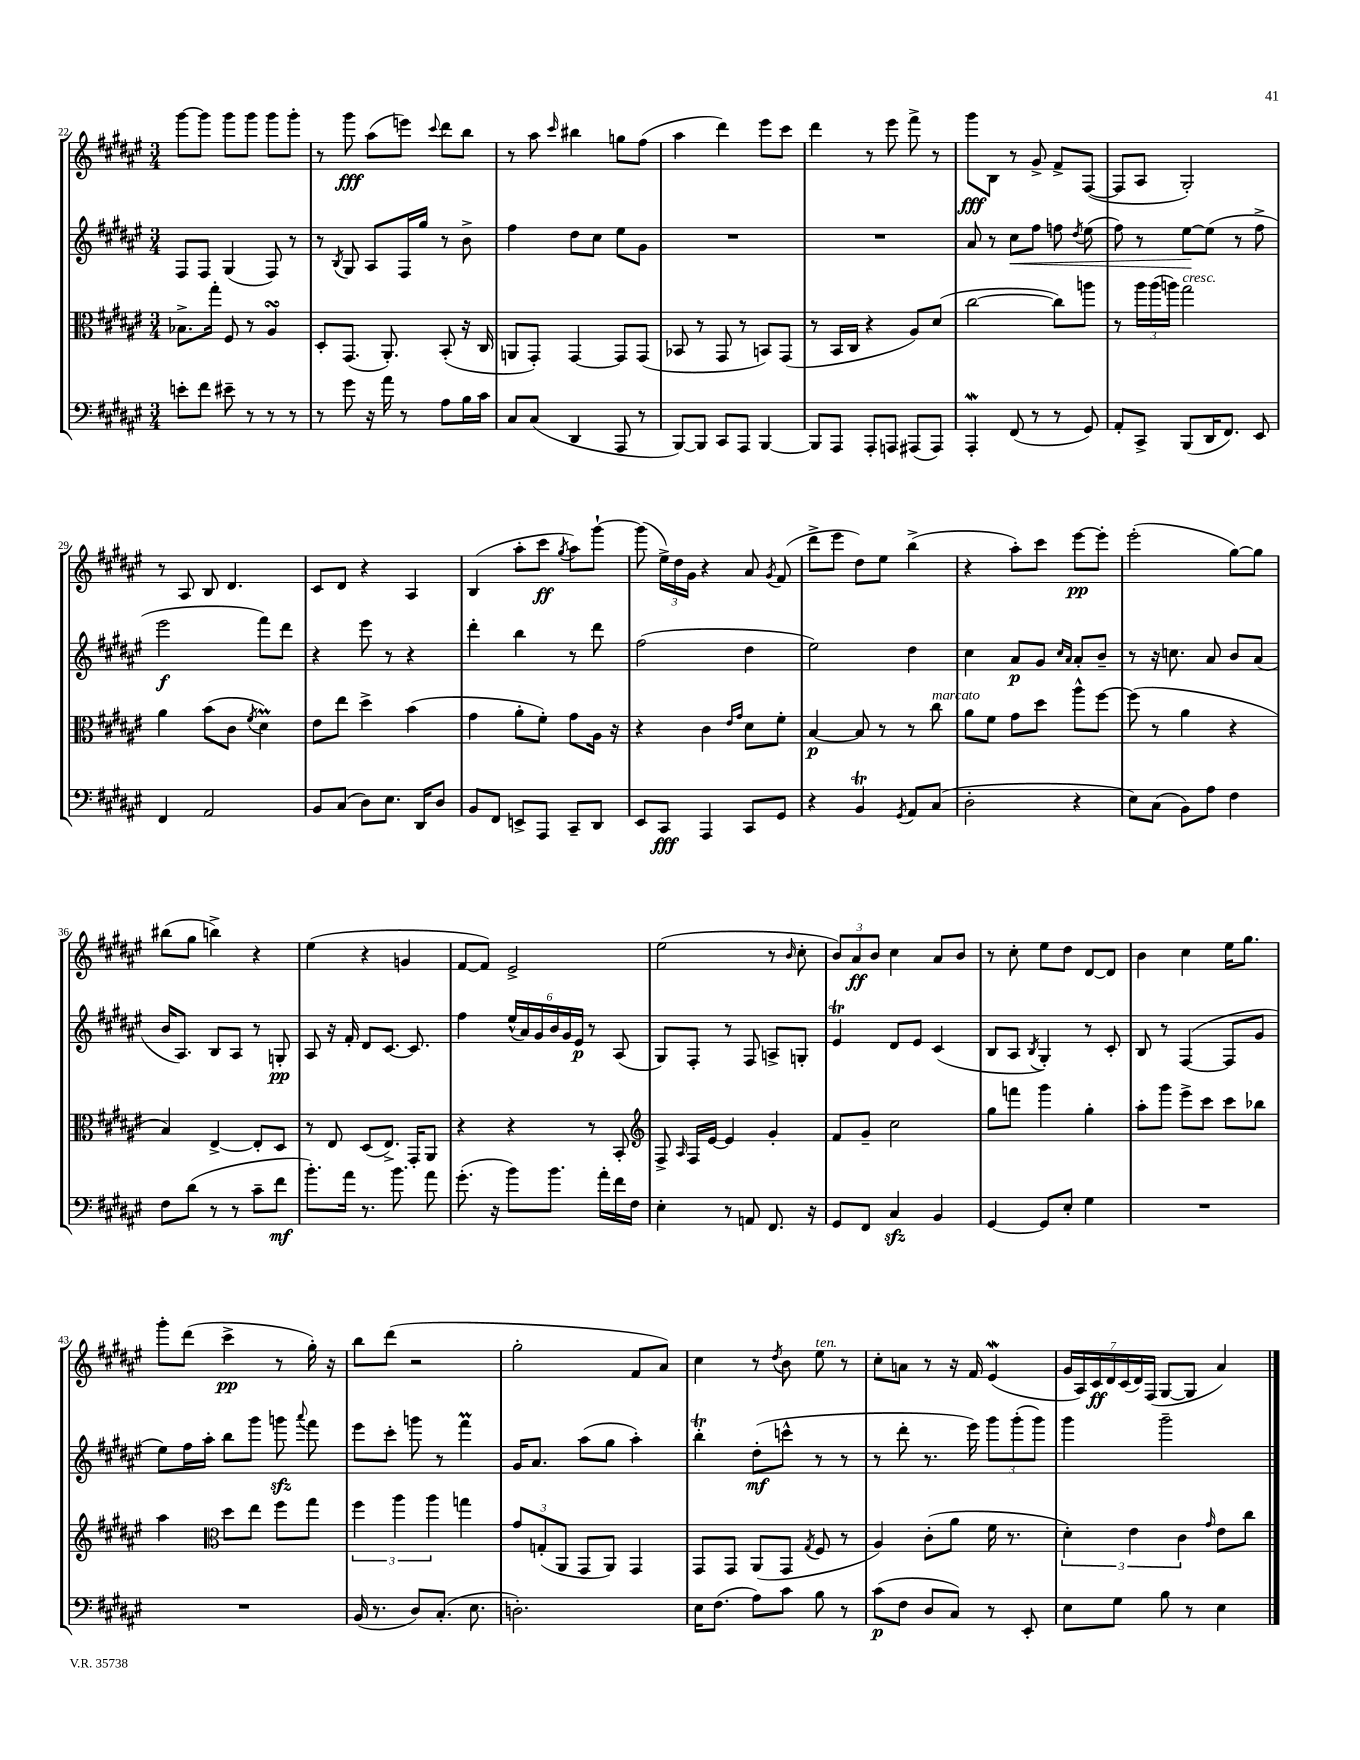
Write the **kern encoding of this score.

**kern	**kern	**kern	**kern
*staff4	*staff3	*staff2	*staff1
*clefF4	*clefC3	*clefG2	*clefG2
*k[f#c#g#d#a#e#]	*k[f#c#g#d#a#e#]	*k[f#c#g#d#a#e#]	*k[f#c#g#d#a#e#]
*M3/4	*M3/4	*M3/4	*M3/4
8e'	8.B-^	8F#	[8ggg#
8f#	.	8F#	8ggg#]
.	16gg#'	.	.
8e#~	8F#	(4G#	8ggg#
8r	8r	.	8ggg#
8r	4A#	8F#)	8ggg#
8r	.	8r	8ggg#'
=	=	=	=
8r	8D#'	8r	8r
.	.	8qB	.
8g#	(8.GG#	8G#	8ggg#
16r	.	8A#	(8aa#
16a#	8.AA#')	.	.
8r	.	16F#	8eee)
.	.	16gg#	.
.	.	.	8qqccc#
8A#	(8BB'	8r	8ddd#
16B	16r	8b^	8bb
16c#	16C#	.	.
=	=	=	=
8C#	8AA	4ff#	8r
(8C#	8GG#')	.	8aa#
.	.	.	16qqccc#
4DD#	[4GG#	8dd#	4bb#
.	.	8cc#	.
8AAA#	8GG#]	8ee#	8gg
8r	(8GG#	8g#	(8ff#
=	=	=	=
[8BBB)	8BB-	2.r	4aa#
8BBB]	8r	.	.
8CC#	8GG#	.	4ddd#)
8AAA#	8r	.	.
[4BBB	8BB)	.	8eee#
.	(8GG#	.	8ccc#
=	=	=	=
8BBB]	8r	2.r	4ddd#
8AAA#	16BB	.	.
.	16C#	.	.
8AAA#'	4r	.	8r
8AAA	.	.	8eee#
(8AAA#	8A#)	.	8fff#^
8AAA#)	(8d#	.	8r
=	=	=	=
4AAA#'	[2cc#	8a#	8ggg#
.	.	8r	8B
(8FF#	.	8cc#	8r
8r	.	8ff#	8g#^
8r	8cc#])	8ff	8f#^
.	.	8qdd#	.
8GG#)	8aa	(8ee#	([8F#
=	=	=	=
8AA#'	8r	8ff#)	8F#]
8CC#^	24aa#	8r	8A#
.	(24aa#	.	.
.	24aa)	.	.
(8BBB	2gg#	[8ee#	2G#')
16DD#	.	(8ee#]	.
8.FF#)	.	.	.
.	.	8r	.
8EE#	.	8ff#^	.
=	=	=	=
4FF#	4a#	2eee#	8r
.	.	.	8A#
2AA#	(8b	.	8B
.	8c#	.	4.d#
.	8qf#	.	.
.	4d#)	8fff#)	.
.	.	8ddd#	.
=	=	=	=
8BB	8e#	4r	8c#
(8C#	8ee#	.	8d#
8D#)	4dd#^	8eee#	4r
8.E#	.	8r	.
.	(4b	4r	4A#
16DD#	.	.	.
8D#	.	.	.
=	=	=	=
8BB	4g#	4ddd#'	(4B
8FF#	.	.	.
8EE^	8a#'	4bb	8aa#'
8AAA#	8f#')	.	8ccc#
.	.	.	8qgg#
8CC#~	8g#	8r	8aa#)
8DD#	16A#	8ddd#	[8ggg#`
.	16r	.	.
=	=	=	=
8EE#	4r	(2ff#	(8ggg#]
8CC#	.	.	24ee#^)
.	.	.	24dd#
.	.	.	24g#
4AAA#	4c#	.	4r
.	16qqe#	.	.
.	16qqg#	.	.
8CC#	8d#	4dd#	8a#
.	.	.	8qg#
8GG#	8f#'	.	(8f#
=	=	=	=
4r	[4B	2ee#)	8ddd#^
.	.	.	8eee#
4BB	8B]	.	8dd#)
.	8r	.	8ee#
8qGG#	.	.	.
8AA#	8r	4dd#	(4bb^
(8C#	8cc#	.	.
=	=	=	=
2D#'	8a#	4cc#	4r
.	8f#	.	.
.	8g#	8a#	8aa#')
.	8dd#	8g#	8ccc#
.	.	16qqcc#	.
.	.	16qqa#	.
4r	8aa#^^	8a#'	[8eee#
.	[8ff#	8b~	8eee#']
=	=	=	=
8E#)	(8ff#]	8r	(2eee#'
(8C#	8r	16r	.
.	.	8.cc	.
8BB)	4a#	.	.
8A#	.	8a#	.
4F#	4r	8b	[8gg#)
.	.	(8a#	8gg#]
=	=	=	=
8F#	4B)	16b	(8bb#
.	.	8.A#)	.
(8d#	.	.	8gg#
8r	[4E#^	8B	4bb^)
8r	.	8A#	.
8c#~	8E#']	8r	4r
8f#	8D#	8G'	.
=	=	=	=
8.b')	8r	8A#	(4ee#
.	8E#	16r	.
16a#	.	16f#'	.
8.r	(8D#	8d#	4r
.	8.E#^)	[8.c#	.
8.b	.	.	.
.	.	.	4g
.	16GG#'	8.c#]	.
8a#	8AA#	.	.
=	=	=	=
(8.g#'	4r	4ff#	[8f#
.	.	.	8f#])
16r	.	.	.
8b)	4r	(24ee#^^	2e#^
.	.	24a#)	.
.	.	24g#	.
8.b	.	24b	.
.	.	24g#	.
.	.	24e#	.
.	8r	8r	.
16a#'	.	.	.
16f#	8BB'	(8A#	.
16F#	.	.	.
=	=	=	=
*	*clefG2	*	*
4E#'	8F#^	8G#)	(2ee#
.	16qqA#	.	.
.	16F#	8F#'	.
.	[16e#	.	.
8r	4e#]	8r	.
8AA	.	8F#	.
8.FF#	4g#'	8A^	8r
.	.	.	16qqb
.	.	8G'	8cc#'
16r	.	.	.
=	=	=	=
8GG#	8f#	4e#	12b)
.	.	.	12a#
8FF#	8g#~	.	.
.	.	.	12b
4C#	2cc#	8d#	4cc#
.	.	8e#	.
4BB	.	(4c#	8a#
.	.	.	8b
=	=	=	=
[4GG#	8gg#	8B	8r
.	8fff	8A#	8cc#'
.	.	8qB	.
8GG#]	4ggg#	4G#')	8ee#
8E#'	.	.	8dd#
4G#	4gg#'	8r	[8d#
.	.	8c#'	8d#]
=	=	=	=
2.r	8aa#'	8B	4b
.	8ggg#	8r	.
.	8eee#^	([4F#	4cc#
.	8ccc#	.	.
.	8ccc#	8F#]	16ee#
.	.	.	8.gg#
.	8bb-	8g#	.
=	=	=	=
2.r	4aa#	8ee#)	8ggg#'
.	.	16ff#	(8ddd#
.	.	16aa#'	.
*	*clefC3	*	*
.	8dd#	8bb	4ccc#^
.	8ee#	8ggg#	.
.	8ff#	8ggg	8r
.	.	8qqaaa#	.
.	8gg#	8fff#	16gg#')
.	.	.	16r
=	=	=	=
(16BB	6ff#	8eee#	8bb
8.r	.	.	.
.	.	8ccc#'	(8ddd#
.	6aa#	.	.
8D#)	.	8ggg	2r
.	6aa#	.	.
(8.C#'	.	8r	.
.	4gg	4fff#	.
8.E#	.	.	.
=	=	=	=
2.D')	12g#	16g#	2gg#'
.	.	8.a#	.
.	(12G'	.	.
.	12AA#	.	.
.	8GG#	(8aa#	.
.	8AA#)	8gg#	.
.	4GG#	4aa#')	8f#
.	.	.	8a#)
=	=	=	=
16E#	8GG#	4bb'	4cc#
(8.F#	.	.	.
.	8GG#	.	.
8A#)	(8AA#	(8dd#'	8r
.	.	.	8qdd#
8c#	8GG#	8ccc^^	8b
.	8qG#	.	.
8B	8F#	8r	8ee#
8r	8r	8r	8r
=	=	=	=
(8c#	4A#)	8r	8cc#'
8F#	.	8ddd#'	8a
8D#	(8c#'	8.r	8r
8C#)	8a#	.	16r
.	.	16eee#)	16f#
8r	16f#	12ggg#	(4e#
.	8.r	.	.
.	.	(12ggg#'	.
8EE#'	.	.	.
.	.	12ggg#)	.
=	=	=	=
8E#	6d#')	4ggg#	28g#
.	.	.	28A#)
.	.	.	28c#
.	.	.	28d#
8G#	.	.	.
.	.	.	(28c#
.	6e#	.	.
.	.	.	28d#)
.	.	.	(28F#
8B	.	2ggg#~	[8G#
.	6c#	.	.
8r	.	.	8G#]
.	16qqg#	.	.
4E#	8e#	.	4a#)
.	8cc#	.	.
==	==	==	==
*-	*-	*-	*-
